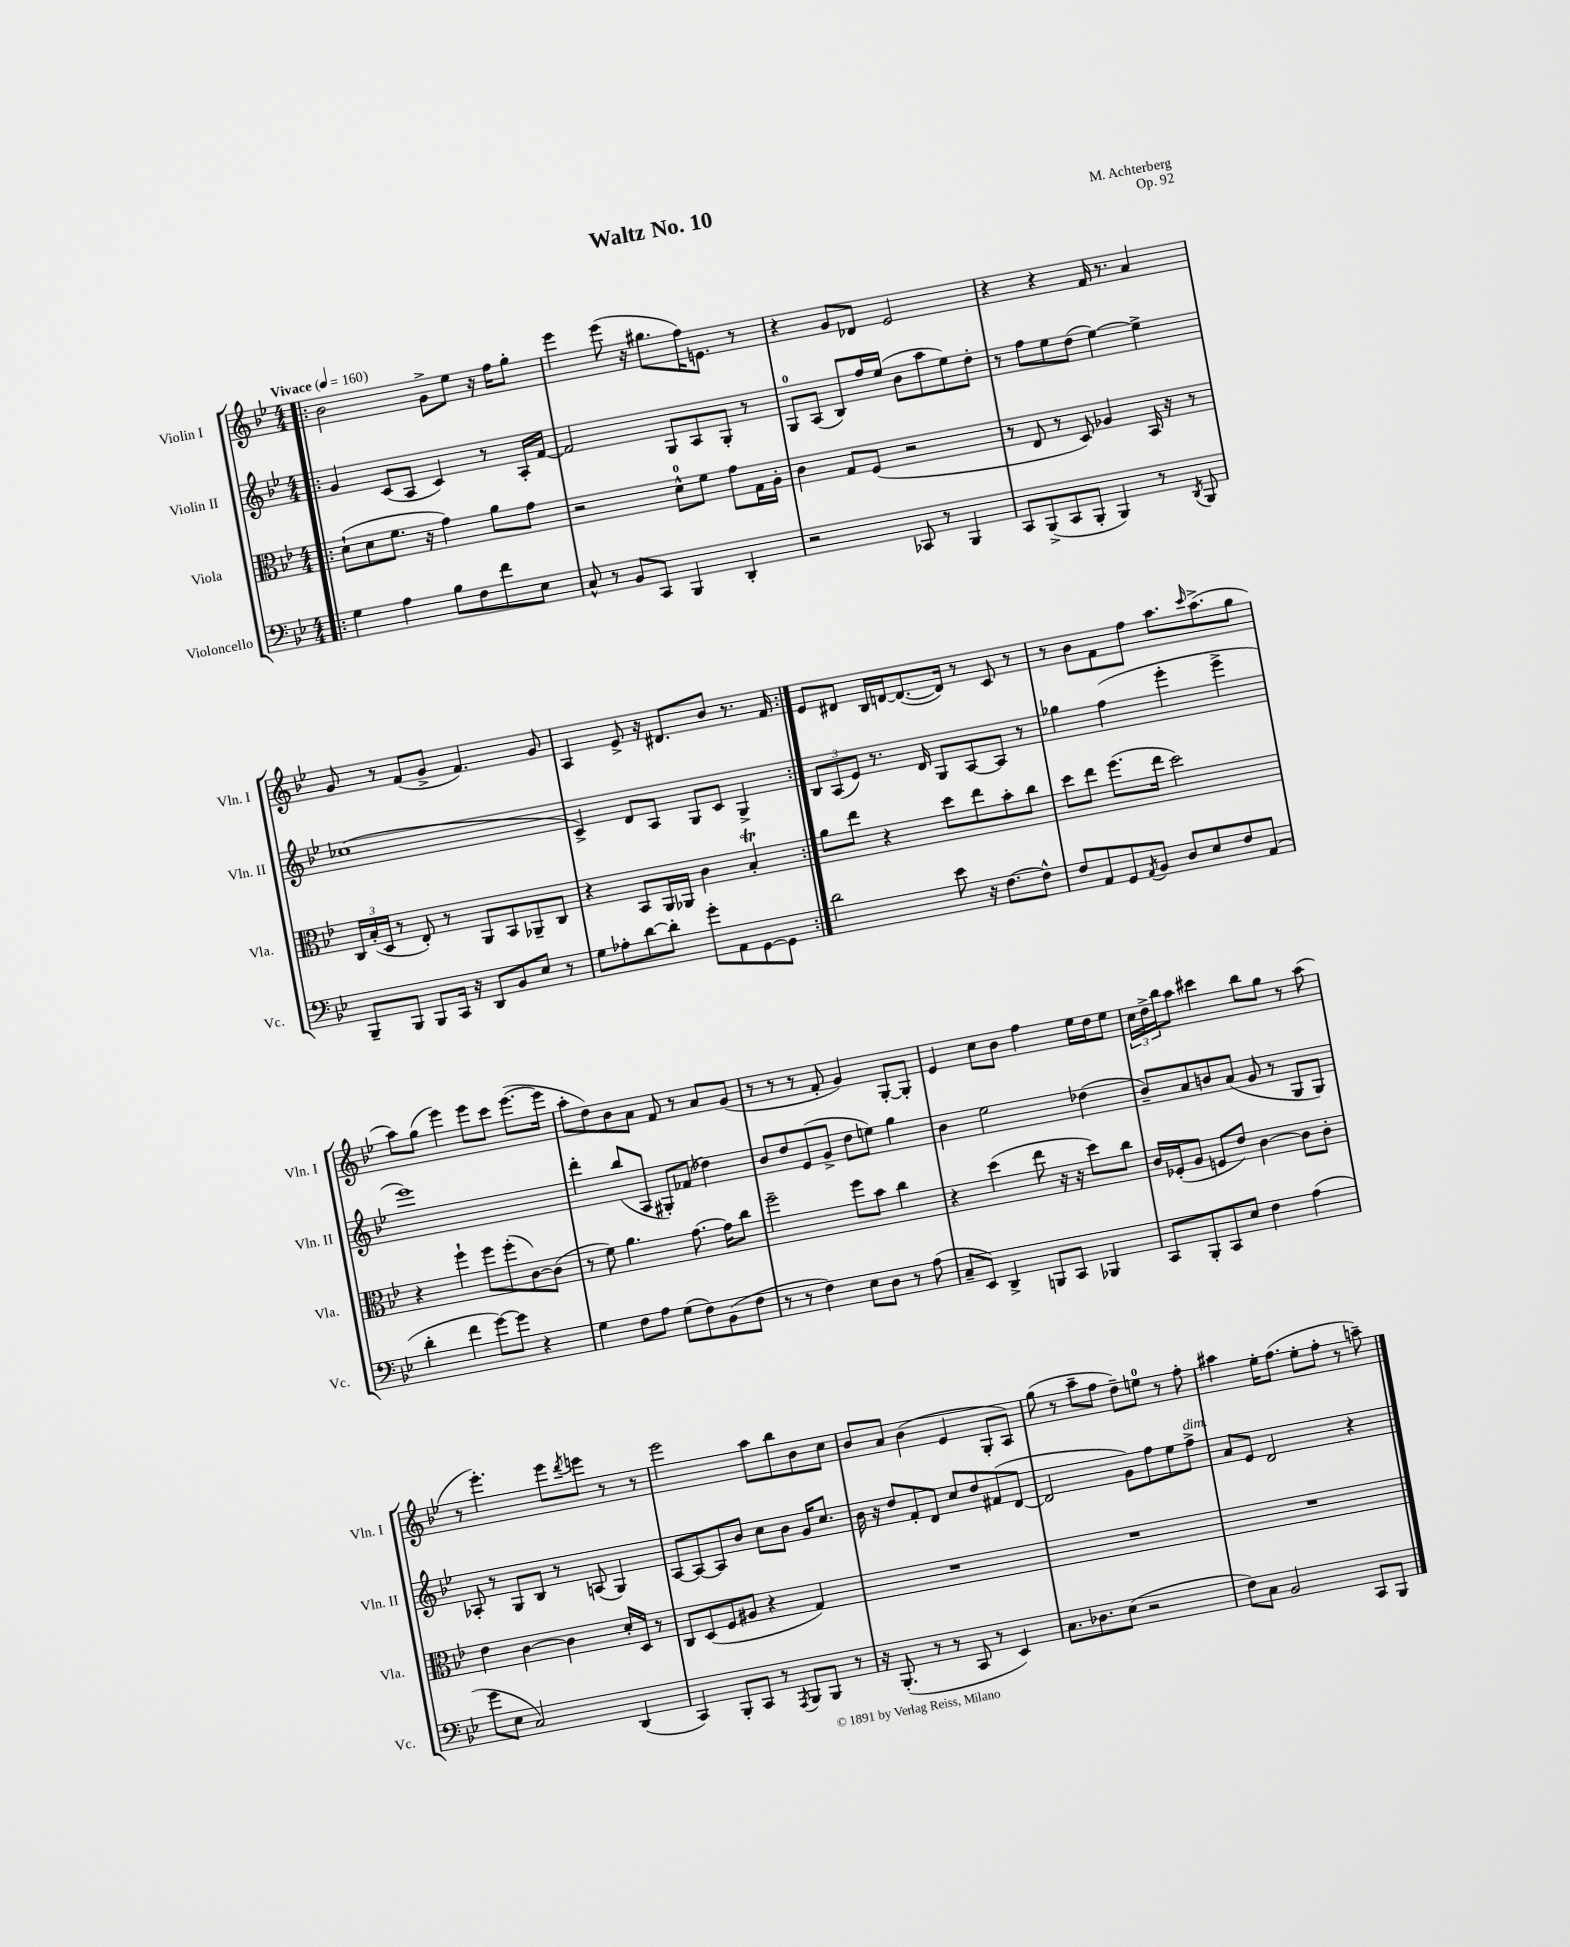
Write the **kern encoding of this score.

**kern	**kern	**kern	**kern
*part4	*part3	*part2	*part1
*staff4	*staff3	*staff2	*staff1
*I"Violoncello	*I"Viola	*I"Violin II	*I"Violin I
*I'Vc.	*I'Vla.	*I'Vln. II	*I'Vln. I
*clefF4	*clefC3	*clefG2	*clefG2
*k[b-e-]	*k[b-e-]	*k[b-e-]	*k[b-e-]
*M4/4	*M4/4	*M4/4	*M4/4
*MM160	*MM160	*MM160	*MM160
=1!|:	=1!|:	=1!|:	=1!|:
!	!	!	!LO:TX:a:B:t=Vivace
4G\	(8d`\L	4g/	2b-\
.	8d\	.	.
4A\	8.f\J	(8c/L	.
.	.	8A/J	.
.	16r	.	.
8B-\L	4g\)	4c/)	8g^\L
8F\	.	.	8ee-\J
8f\	8a\L	8r	16r
.	.	.	16ff\KL
8E-\J	8g\J	16A'/LL	8gg'\J
.	.	[16f/JJ	.
=2	=2	=2	=2
8C^^/	2r	2f/]	4eee-\
8r	.	.	.
8BB-/L	.	.	(8eee-\
8CC/J	.	.	16r
.	.	.	8.gg#X\L
4BBB-/	8d^^\L	8G/L	.
.	8f\J	8A/	16ff\K)
.	.	.	8.en\J
4DD'/	8g\L	8G'/J	.
.	16G\L	8r	8r
.	16A'\JJ	.	.
=3	=3	=3	=3
2r	4c\	8G/L	4r
.	.	(8A/J	.
.	8G/L	8B-/L)	8g/L
.	(8F/J	16ff/L	8d-X/J
.	.	(16ee-/JJ	.
8CC-X/	2r	8b-\L	2e-/
8r	.	8aa\	.
4BBB-/	.	8ee-\)	.
.	.	8dd'\J	.
=4	=4	=4	=4
8CC/L	8r	8r	4r
(8BBB-^/	8E-/	8ff\L	.
8CC/	8r	8ee-\	4r
8BBB-'/J	8D/)	(8dd\J	.
4BBB-/)	4A-X/	[4ee-\)	16f/
.	.	.	8.r
8r	16BB-/	4ee-^\]	4a/
.	16r	.	.
8qDD/	.	.	.
8BBB-/	8r	.	.
!!LO:LB:g=z
=5	=5	=5	=5
8BBB-~/L	24C/LL	(1cc-X	8g/
.	(24B-'/	.	.
.	24D/JJ	.	.
8BBB-/J	8r	.	8r
8BBB-/L	8E-'/)	.	(8f/L
16CC/Jk	8r	.	8g^/J
16r	.	.	.
8DD/L	8AA/L	.	4.f/)
8BB-/	8BB-/	.	.
8E-/J	8AA-X~/	.	.
8r	8C/J	.	8g/
=6	=6	=6	=6
8G\L	4r	4c^/)	4A/
8A-X'\	.	.	.
[8d\	8BB-/L	8d/L	8e-^/
8d'\J]	16AA/L	8A/J	16r
.	16AA-X/JJ	.	8.d#X/L
8g'\L	4c\	8G/L	.
8AA\	.	8c/J	8b-/J
[8GG\	4B-T'/	4G^/	8.r
8GG\J]	.	.	.
.	.	.	16f/
=7:|!	=7:|!	=7:|!	=7:|!
2d\	8a\L	12B-/L	8e-/L
.	.	(12A/	.
.	8ee-\J	.	8d#X/J
.	.	12e-/J)	.
.	4r	8.r	16B-/LL
.	.	.	[16dn/J
.	.	.	(8.d/_
.	.	16d/	.
8e-\	8dd\L	8G/L	.
.	.	.	16d/Jk])
16r	8ee-\	[8A/	8r
[8.F\L	.	.	.
.	8b-'\	8A/J]	8c/
8F^^\J]	8cc\J	8r	8r
=8	=8	=8	=8
8F/L	8dd\L	4gg-X\	8r
8AA/	8ee-\J	.	8b-\L
8GG/	(8.ff\L	(4ff\	8f\
8qAA/	.	.	.
8BB-/J	.	.	8ff\J
.	16ee-\Jk	.	.
8D/L	2dd\)	4eee-'\	8.aa\L
8E-/	.	.	.
.	.	.	16qqccc/
.	.	.	(8.aa^\
8F/	.	4eee-^\	.
(8AA/J	.	.	8gg\J
!!LO:LB:g=z
=9	=9	=9	=9
4d'\	4r	1eee-)	8aa\L)
.	.	.	(8gg\J
4f\	4ff`\	.	4eee-\)
[8g\L)	8ff\L	.	8eee-\L
8g\J]	(8ff'\	.	8ccc\J
4r	[8c\)	.	([8.eee-\L
.	(8c\J]	.	.
.	.	.	16eee-\Jk]
=10	=10	=10	=10
4G\	8r	4ddd'\	8aa'\L
.	8f\)	.	8dd\)
8F\L	4.a\	(8bb-/L	8b-\
8A\J	.	8A/J	8a\J
(8G\L	.	8G#X'/L)	8f/
8F\)	[8.g\	(8f-X/J	8r
(8BB-\	.	4dd-X\)	8a/L
.	16g\KL]	.	.
8F\J	8cc\J	.	(8g/J
=11	=11	=11	=11
8r	2ff~\	8b-/L	8r
8r	.	8dd/	8r
4F\)	.	(8e-/	8r
.	.	8g^/J	8f'/
8E-\L	8ff\L	8dd\L	4g/)
8D\J	8b-\J	8een\J)	.
8r	4cc\	4gg\	[8G'/L
(8A\	.	.	8G'/J]
=12	=12	=12	=12
8C~/L	4r	4b-\	4e-/
8EE-/J)	.	.	.
4DD^/	(4dd\	2ee-\	8cc\L
.	.	.	8b-\J
8BBBn/L	8ee-\	.	4ff\
8CC/J	16r	.	.
.	16r	.	.
4BBB-X/	8dd\L)	(4dd-X\	16ee-\LL
.	.	.	16dd\J
.	8cc\J	.	8ee-\J
=13	=13	=13	=13
8CC/L	16c/LL	8b-~/L)	24cc\LL
.	.	.	24dd^\
.	(16F-X'/J	.	.
.	.	.	24bb-\J
8BBB-'/	8A/J	8a/	8aa\J
8CC/	8Fn/L	8bn/	4ccc#X\
8E-/J	8e-/J)	(8a/J	.
4F\	[4c\	8g/	8bb-\L
.	.	8r	8gg\J
(4A\	8c\L]	8G/L	8r
.	8c'\J	8G/J)	(8aa\
!!LO:LB:g=z
=14	=14	=14	=14
8g\L	4e-\	8A-X'/	8r
8E-\J	.	8r	4.eee-'\)
2C/)	[4c\	8G/L	.
.	.	8B-/J	.
.	4c\]	8r	8eee-\L
.	.	.	8qddd/
.	.	(8An/	8eeen\J
(4DD/	16d'/LL	4G/)	8r
.	16D/JJ	.	.
.	8r	.	8r
=15	=15	=15	=15
4CC/)	8C/L	[8A/L	2eee-\
.	(8D/	8A/_	.
8BBB-'/L	8F/	8A/]	.
8CC/J	8A#X/J	8b-/J	.
8r	4r	8cc\L	8aa\L
8qAAA/	.	.	.
8BBB-/L	.	8b-\J	8bb-\
8BBB-/J	4G/)	16g/KL	8b-\
.	.	8.cc/J	.
8r	.	.	8cc\J
=16	=16	=16	=16
16r	1r	16b-\	8b-/L
(8.BBB-'/	.	16r	.
.	.	8dd/L	8a/J
8r	.	8f'/	(4b-\
8r	.	8d/J	.
8CC/	.	8cc/L	4e-/
8r	.	8dd/	.
4EE-/)	.	(8f#X/	8G'/L
.	.	[8d/J	8A/J)
=17	=17	=17	=17
8.C\L	1r	2d/]	(8gg\
.	.	.	8r
8.D-X\	.	.	.
.	.	.	8aa~\L
(8E-\J	.	.	8ff\J
2r	.	8g\L)	8dd~\L)
.	.	8ff\	8een\J
.	.	8ee-\	8r
!	!	!LO:TX:a:i:t=dim.	!
.	.	8ff^\J	8ff'\
=18	=18	=18	=18
8F\L)	1r	8a/L	4aa#X\
8C\J	.	8e-/J	.
2BB-/	.	2d/	16ee-'\KL
.	.	.	(8.ff\J
.	.	.	8ee-'\L
.	.	.	8ff'\J
8CC/L	.	4r	8r
8BBB-/J	.	.	8aan~\)
==	==	==	==
*-	*-	*-	*-
